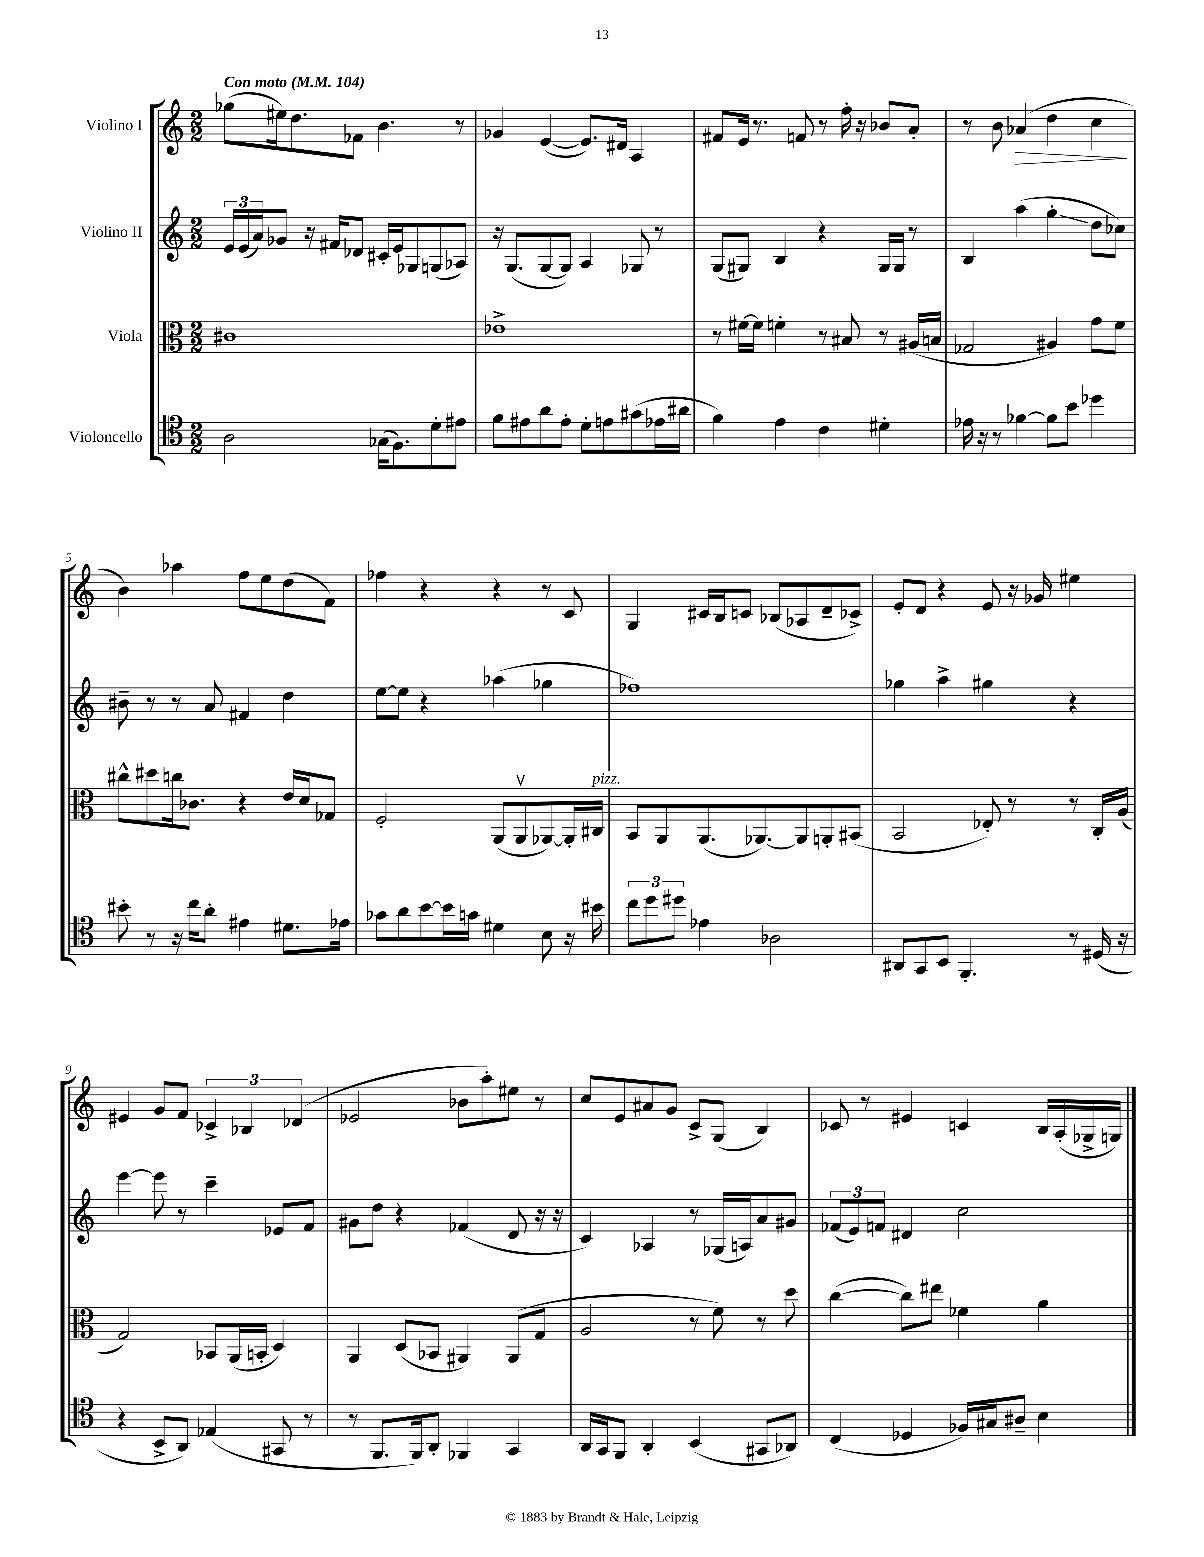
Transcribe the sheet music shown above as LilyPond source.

<<
\new StaffGroup <<
\new Staff = "s0" \with { instrumentName = "Violino I" } {
    \clef treble \key c \major \numericTimeSignature \time 2/2 \tempo "Con moto" 4 = 104
    ges''8( eis''16) d''8. fes'8 b'4. r8 |
    ges'4 e'4~( e'8.) dis'16 a4 |
    fis'8 e'16 r8. f'8 r8 f''16-. r16 bes'8 a'8-. |
    r8 b'8 aes'4\>( d''4 c''4\! |
    b'4) aes''4 f''8 e''8 d''8( f'8) |
    fes''4 r4 r4 r8 c'8 |
    g4 cis'16 b16 c'8 bes8( aes8 d'8-- ces'8->) |
    e'8-. d'8 r4 e'8 r16 ges'16 eis''4 |
    eis'4 g'8 f'8 \tuplet 3/2 { ces'4-> bes4 des'4( } |
    ees'2 bes'8 a''8-.) eis''8 r8 |
    c''8 e'8 ais'8 g'8 c'8-> g8( b4) |
    ces'8 r8 eis'4 c'4 b16 a16-.( ges16-> g16) \bar "|." |
}
\new Staff = "s1" \with { instrumentName = "Violino II" } {
    \clef treble \key c \major \numericTimeSignature \time 2/2
    \tuplet 3/2 { e'16 e'16( a'16) } ges'8 r16 fis'16 des'8 cis'16-. e'16 ges8 g8( aes8) |
    r16 g8.( g8~ g8) a4 ges8 r8 |
    g8( gis8) b4 r4 gis16 gis16 r8 |
    b4 a''4( g''4-.\glissando d''8 ces''8) |
    bis'8-- r8 r8 a'8 fis'4 d''4 |
    e''8~ e''8 r4 aes''4( ges''4 |
    fes''1) |
    ges''4 a''4-> gis''4 r4 |
    e'''4~ e'''8 r8 c'''4-- ees'8 f'8 |
    gis'8 d''8 r4 fes'4( d'8 r16 r16 |
    c'4) aes4 r8 ges16( a16) a'8 gis'8 |
    \tuplet 3/2 { fes'8( e'8) f'8 } dis'4 c''2 \bar "|." |
}
\new Staff = "s2" \with { instrumentName = "Viola" } {
    \clef alto \key c \major \numericTimeSignature \time 2/2
    cis'1 |
    ees'1-> |
    r8 fis'16~ fis'16 f'4-. r8 bis8 r8 ais16( b16 |
    ges2 ais4) g'8 f'8 |
    cis''8-^ dis''8 c''16 ces'8. r4 e'16 d'16 ges8 |
    f2-. a,8( a,8\upbow aes,8~) aes,16-. cis16^\markup { \italic "pizz." } |
    b,8 a,8 a,8.( aes,8.~) aes,8 a,8-. bis,8( |
    b,2 ees8-.) r8 r8 c16-. a16( |
    g2) bes,8 a,16( b,16-. d4) |
    a,4 d8( bes,8 ais,4) ais,8( g8 |
    a2 r8 f'8) r8 d''8 |
    c''4~( c''8) eis''8 fes'4 a'4 \bar "|." |
}
\new Staff = "s3" \with { instrumentName = "Violoncello" } {
    \clef tenor \key c \major \numericTimeSignature \time 2/2
    a2 ges16( f8.) d'8-. eis'8 |
    f'8 eis'8 a'8 eis'8-. d'8-. e'8 gis'8( ees'16 ais'16 |
    f'4) e'4 c'4 dis'4-. |
    ees'16 r16 r8 fes'4~ fes'8 b'8 des''4 |
    bis'8-. r8 r16 c''16 a'8-. eis'4 dis'8. ees'16 |
    ges'8 a'8 b'8~ b'16 g'16 dis'4 b8 r16 bis'16 |
    \tuplet 3/2 { c''8 d''8 dis''8 } ees'4 aes2 |
    ais,8 g,8 b,8 f,4.-. r8 dis16( r16 |
    r4 b,8-> a,8) ees4( gis,8 r8 |
    r8 f,8. f,16) a,8-. fes,4 g,4 |
    a,16 g,16 f,8 a,4-. b,4( gis,8 aes,8) |
    c4( des4 fes16) gis16 ais8-- b4 \bar "|." |
}
>>
>>
